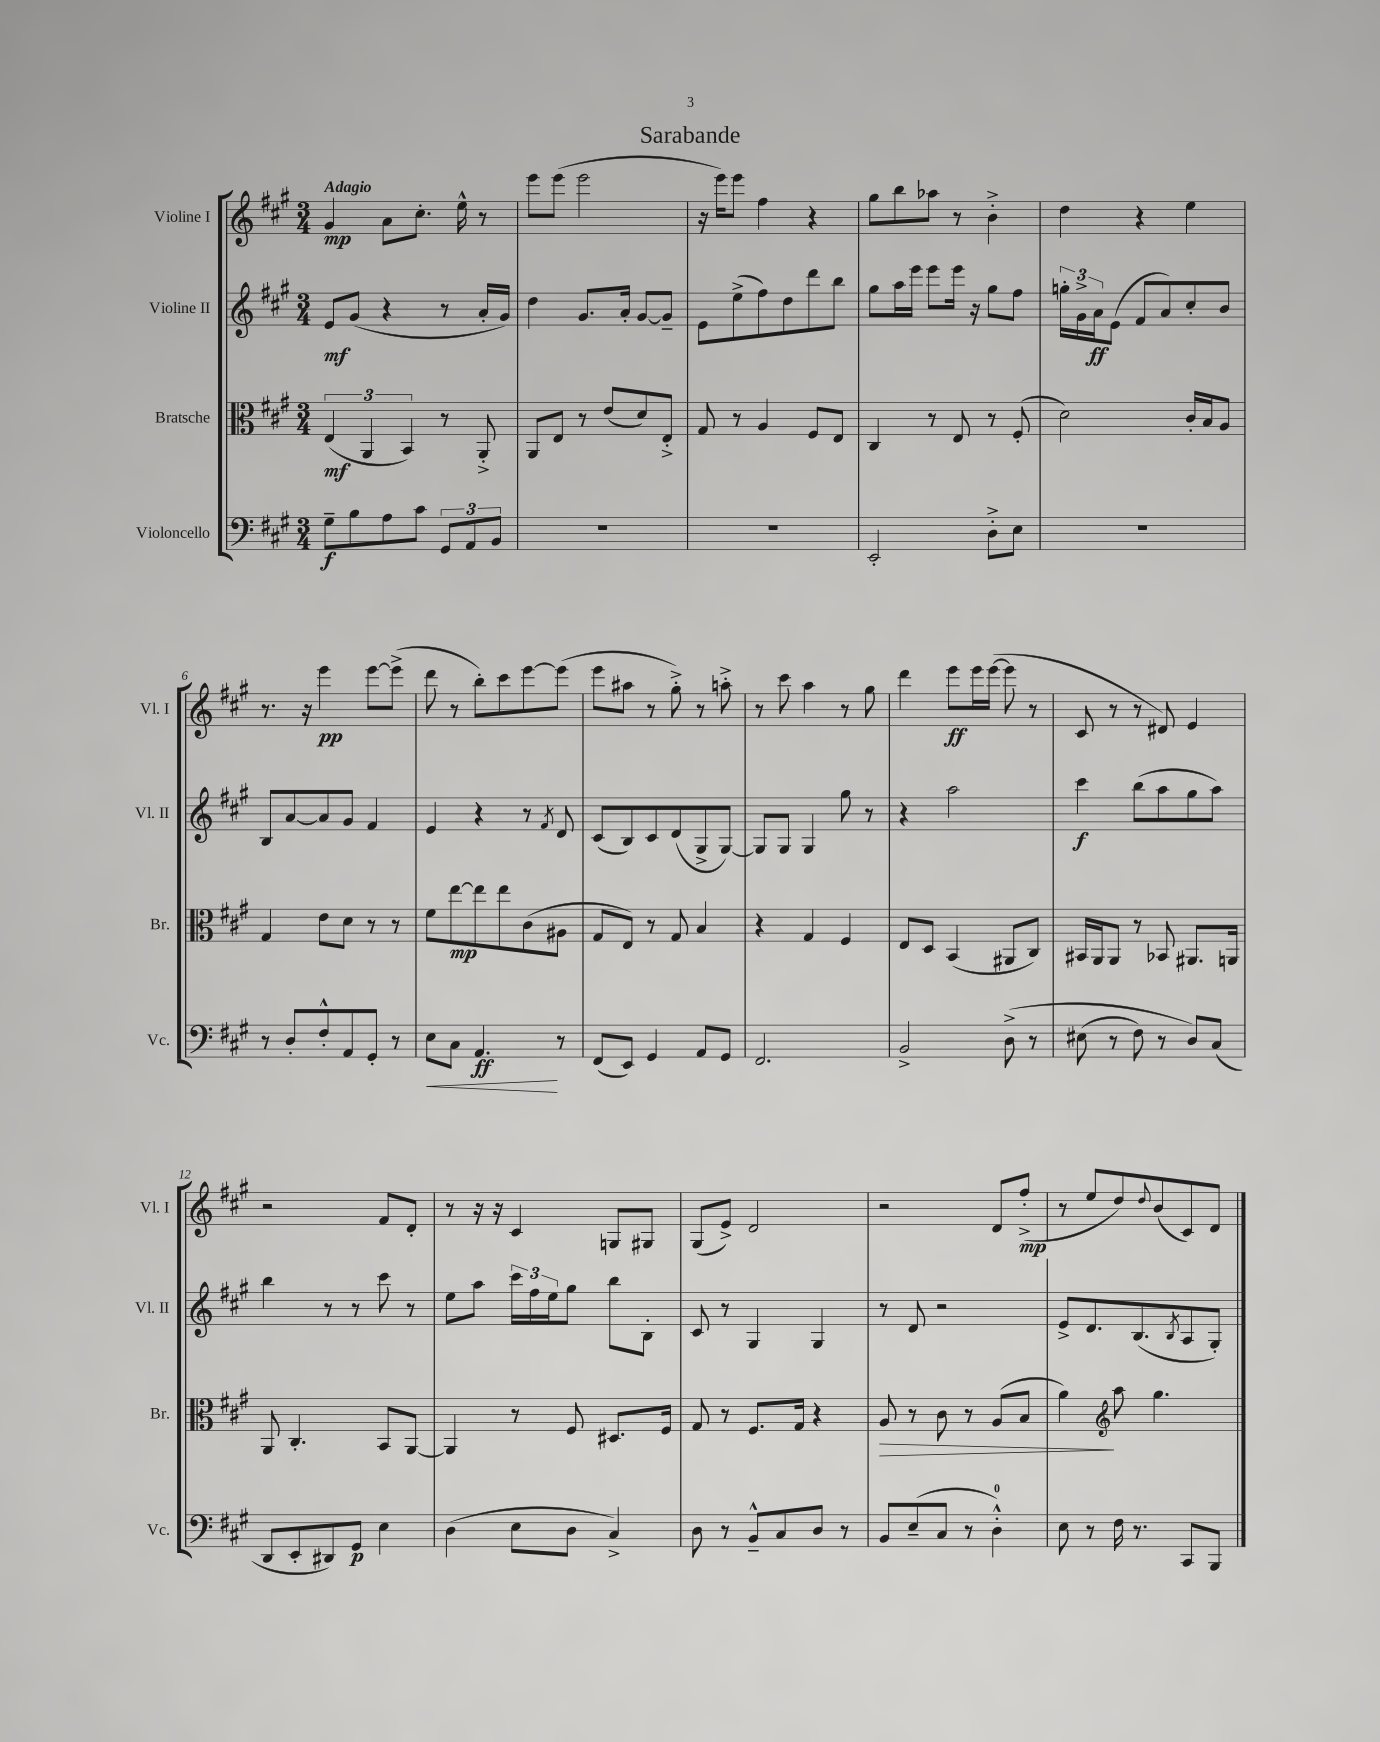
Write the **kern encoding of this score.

**kern	**kern	**kern	**kern
*staff4	*staff3	*staff2	*staff1
*clefF4	*clefC3	*clefG2	*clefG2
*k[f#c#g#]	*k[f#c#g#]	*k[f#c#g#]	*k[f#c#g#]
*M3/4	*M3/4	*M3/4	*M3/4
8G#~	(6E	8e	4g#
8B	.	(8g#	.
.	6AA	.	.
8A	.	4r	8a
.	6BB)	.	.
8c#	.	.	8.cc#'
12GG#	8r	8r	.
.	.	.	16ee^^
12AA	.	.	.
.	8AA'^	16a'	8r
12BB	.	.	.
.	.	16g#)	.
=	=	=	=
2.r	8AA	4dd	8eee
.	8E	.	(8eee
.	8r	8.g#	2eee
.	(8e	.	.
.	.	16a'	.
.	8d)	[8g#	.
.	8E'^	8g#~]	.
=	=	=	=
2.r	8G#	8e	16r
.	.	.	16eee)
.	8r	(8ee^	8eee
.	4A	8ff#)	4ff#
.	.	8dd	.
.	8F#	8ddd	4r
.	8E	8bb	.
=	=	=	=
2EE'	4C#	8gg#	8gg#
.	.	16aa	8bb
.	.	16eee	.
.	8r	8eee	8aa-
.	8E	16eee	8r
.	.	16r	.
8D'^	8r	8gg#	4b'^
8E	(8F#'	8ff#	.
=	=	=	=
2.r	2d)	24gg'	4dd
.	.	24g#^	.
.	.	24a	.
.	.	(8e	.
.	.	8f#	4r
.	.	8a)	.
.	16c#'	8cc#'	4ee
.	16B	.	.
.	8A	8b	.
=	=	=	=
8r	4G#	8B	8.r
8D'	.	[8a	.
.	.	.	16r
8F#'^^	8e	8a]	4eee
8AA	8d	8g#	.
8GG#'	8r	4f#	[8eee
8r	8r	.	(8eee^]
=	=	=	=
8E	8f#	4e	8ddd
8C#	[8ee	.	8r
4.AA	8ee]	4r	8bb')
.	8ee	.	8ccc#
.	(8c#	8r	[8eee
.	.	8qf#	.
8r	8A#	8d	(8eee]
=	=	=	=
(8FF#	8G#	(8c#	8eee
8EE)	8E)	8B)	8aa#
4GG#	8r	8c#	8r
.	8G#	(8d	8gg#'^)
8AA	4B	8G#^	8r
8GG#	.	[8G#)	8aa'^
=	=	=	=
2.FF#	4r	8G#]	8r
.	.	8G#	8ccc#
.	4G#	4G#	4aa
.	4F#	8gg#	8r
.	.	8r	8gg#
=	=	=	=
2BB^	8E	4r	4ddd
.	8D	.	.
.	(4BB	2aa	8eee
.	.	.	16eee
.	.	.	([16eee
&(8D^	8AA#	.	8eee]
8r	8C#)	.	8r
=	=	=	=
(8E#	16BB#	4ccc#	8c#
.	16AA	.	.
8r	8AA	.	8r
8F#)	8r	(8bb	8r
8r	8BB-	8aa	8d#)
8D&)	8.AA#	8gg#	4e
(8C#	.	8aa)	.
.	16AA	.	.
=	=	=	=
8DD	8AA	4bb	2r
8EE'	4.C#'	.	.
8DD#)	.	8r	.
8GG#	.	8r	.
4E	8BB	8ccc#	8f#
.	[8AA	8r	8d'
=	=	=	=
(4D	4AA]	8ee	8r
.	.	8aa	16r
.	.	.	16r
8E	8r	24ccc#	4c#
.	.	24ff#	.
.	.	24ee	.
8D	8F#	8gg#	.
4C#^)	8.D#	8bb	8G
.	.	8B'	8G#
.	16F#	.	.
=	=	=	=
8D	8G#	8c#	(8G#
8r	8r	8r	8e^)
8BB~^^	8.F#	4G#	2d
8C#	.	.	.
.	16G#	.	.
8D	4r	4G#	.
8r	.	.	.
=	=	=	=
8BB	8A	8r	2r
(8E~	8r	8d	.
8C#	8c#	2r	.
8r	8r	.	.
4D'^^)	(8A	.	8d
.	8B	.	(8ff#'^
=	=	=	=
8E	4a)	8e^	8r
8r	.	8.d	8ee
*	*clefG2	*	*
16F#	8aa	.	8dd)
8.r	.	(8.B	.
.	.	.	8qqdd
.	4.gg#	.	(8b
.	.	8qB	.
8CC#	.	8A	8c#)
8BBB	.	8G#')	8d
==	==	==	==
*-	*-	*-	*-
